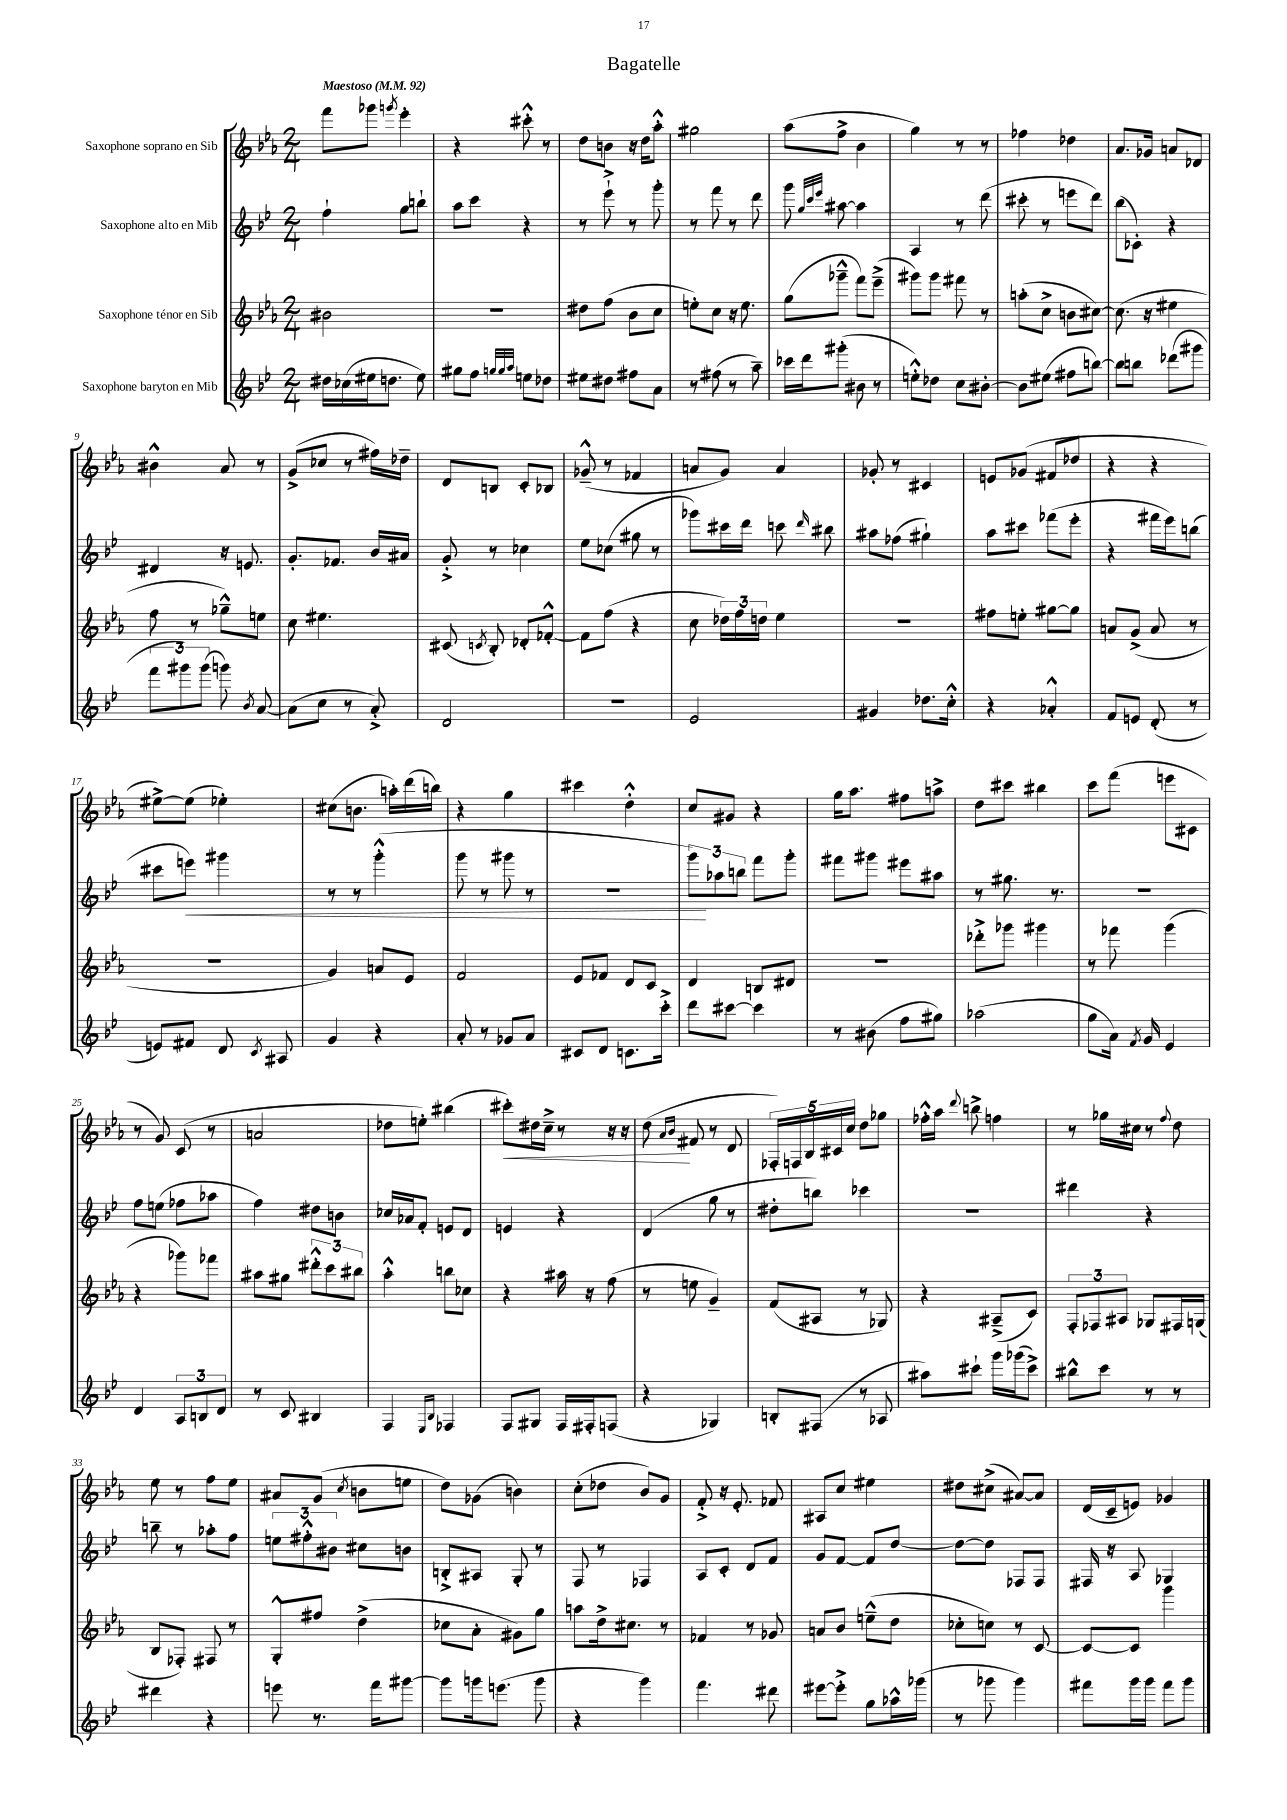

**kern	**kern	**kern	**dynam	**kern	**dynam
*part4	*part3	*part2	*part2	*part1	*part1
*staff4	*staff3	*staff2	*staff2	*staff1	*staff1
*I"Saxophone baryton en Mib	*I"Saxophone ténor en Sib	*I"Saxophone alto en Mib	*	*I"Saxophone soprano en Sib	*
*clefG2	*clefG2	*clefG2	*	*clefG2	*
*k[b-e-]	*k[b-e-a-]	*k[b-e-]	*	*k[b-e-a-]	*
*M2/4	*M2/4	*M2/4	*	*M2/4	*
*MM92	*MM92	*MM92	*	*MM92	*
=1	=1	=1	=1	=1	=1
!	!	!	!	!LO:TX:a:B:t=Maestoso	!
16dd#X\LL	2b#X\	4ff`\	.	8fff\L	.
(16cc-X\	.	.	.	.	.
16ee#X\J	.	.	.	8ggg-X\J	.
8.ddn\J	.	.	.	.	.
.	.	.	.	8qgggn/	.
.	.	8gg\L	.	4eee-'\	.
8ee#\)	.	8bbn`\J	.	.	.
=2	=2	=2	=2	=2	=2
8gg#X\L	2r	8aa\L	.	4r	.
8ff\J	.	8ccc\J	.	.	.
32qqggn/LLL	.	.	.	.	.
32qqgg/	.	.	.	.	.
32qqaa/JJJ	.	.	.	.	.
8een\L	.	4r	.	8ccc#X'^^\	.
8dd-X\J	.	.	.	8r	.
=3	=3	=3	=3	=3	=3
8ee#X\L	8dd#X\L	8r	.	8dd\L	.
8dd#X\J	(8ff\J	8eee-`^\	.	8bn\J	.
8ff#X\L	8b-\L	8r	.	16r	.
.	.	.	.	16dd\KL	.
8a\J	8cc\J	8ggg'\	.	8aa-'^^\J	.
=4	=4	=4	=4	=4	=4
8r	8een'\L)	8r	.	2gg#X\	.
(8ff#X\	8cc\J	8fff\	.	.	.
8r	16r	8r	.	.	.
.	8.ee\	.	.	.	.
8aa~\)	.	8ddd\	.	.	.
=5	=5	=5	=5	=5	=5
16ccc-X\LL	(8gg\L	8ggg\	.	(8aa-\L	.
16ddd\J	.	.	.	.	.
.	.	32qqgg/LLL	.	.	.
.	.	32qqccc/	.	.	.
.	.	32qqeee-/JJJ	.	.	.
(8ggg#X'\J	8ggg-X~^^\J	[8aa#X\	.	8ff^\J	.
8b#X\	8fff\L)	4aa#\]	.	4b-\	.
8r	(8eee-~^\J	.	.	.	.
=6	=6	=6	=6	=6	=6
8een'^^\L)	8ggg#X\L)	4A/	.	4gg\)	.
8dd-X\J	8ggg#\J	.	.	.	.
8cc\L	8fff#X\	8r	.	8r	.
[8b#X'\J	8r	(8ddd\	.	8r	.
=7	=7	=7	=7	=7	=7
8b#\L]	(8aan'\L	8ccc#X'\	.	4ff-X\	.
(8ee#X\J	8cc^\J	8r	.	.	.
8ff#X\L	8bn\L	8eeen\L	.	4dd-X\	.
[8bbn\J)	[8cc#X\J)	8ddd\J)	.	.	.
=8	=8	=8	=8	=8	=8
8bb\L]	(8.cc#\]	(8bb-\L	.	8.a-/L	.
8bbn\J	.	8c-X'\J)	.	.	.
.	16r	.	.	16g-X/Jk	.
(8ddd-X\L	4ee#X\	4r	.	8an/L	.
8ggg#X\J	.	.	.	8d-X/J	.
!!LO:LB:g=z
=9	=9	=9	=9	=9	=9
12fff\L	8ff\	4d#X/	.	4b#X^^\	.
12ggg#X\)	.	.	.	.	.
.	8r	.	.	.	.
(12ggg#\J	.	.	.	.	.
8gggn\)	8gg-X~^^\L)	16r	.	8a-/	.
.	.	8.en/	.	.	.
8qb-/	.	.	.	.	.
[8a/	8een\J	.	.	8r	.
=10	=10	=10	=10	=10	=10
(8a\L]	8cc\	8.g'/L	.	(8g^/L	.
8cc\J	4.ee#X\	.	.	8cc-X/J	.
.	.	8.f-X/J	.	.	.
8r	.	.	.	8r	.
8a'^/)	.	16b-/LL	.	16ff#X\LL)	.
.	.	16a#X/JJ	.	16dd-X~\JJ	.
=11	=11	=11	=11	=11	=11
2d/	(8c#X/	8g'^/	.	8d/L	.
.	8qcn/	.	.	.	.
.	8B-'/)	8r	.	8Bn/J	.
.	8d-X'/L	4cc-X\	.	8c'/L	.
.	[8f-X'^^/J	.	.	8B-X/J	.
=12	=12	=12	=12	=12	=12
2r	8f-\L]	8ee-\L	.	(8g-X~^^/	.
.	(8ff\J	(8cc-X\J	.	8r	.
.	4r	8gg#X\	.	4f-X/	.
.	.	8r	.	.	.
=13	=13	=13	=13	=13	=13
2e-/	8cc\	8ggg-X\L)	.	8an/L	.
.	24dd-X\LL)	16ccc#X\L	.	8g/J)	.
.	24ff\	.	.	.	.
.	.	16ddd\JJ	.	.	.
.	24ddn\JJ	.	.	.	.
.	4ee-\	8cccn\	.	4a/	.
.	.	16qqddd/	.	.	.
.	.	8bb#X\	.	.	.
=14	=14	=14	=14	=14	=14
4g#X/	2r	8aa#X\L	.	8g-X'/	.
.	.	(8ff-X\J	.	8r	.
8.dd-X\L	.	4gg#X`\)	.	4c#X/	.
16cc'^^\Jk	.	.	.	.	.
=15	=15	=15	=15	=15	=15
4r	8ff#X\L	8aa\L	.	8en/L	.
.	8een'\J	8ccc#X\J	.	(8g-X/J	.
4a-X'^^/	[8gg#X\L	(8fff-X\L	.	8f#X/L	.
.	8gg#\J]	8eee-'\J	.	8dd-X/J	.
=16	=16	=16	=16	=16	=16
8f/L	8an/L	4r	.	4r	.
8en/J	(8g^/J	.	.	.	.
(8d'/	8a/	16fff#X\LL	.	4r	.
.	.	16eee-\J)	.	.	.
8r	8r	(8bbn\J	.	.	.
!!LO:LB:g=z
=17	=17	=17	=17	=17	=17
8en/L)	2r	8ccc#X\L	.	[8ee#X^\L)	.
!	!	!	!LO:HP:b	!	!
8f#X/J	.	8eeen\J)	<	(8ee#\J]	.
8d/	.	4ggg#X\	.	4ee-X'\)	.
8qc/	.	.	.	.	.
8A#X/	.	.	.	.	.
=18	=18	=18	=18	=18	=18
4g/	4g/)	8r	.	(8cc#X\L	.
.	.	8r	.	8.bn\J	.
4r	8an/L	(4ggg'^^\	.	.	.
.	.	.	.	16aan'\LL)	.
.	8e-/J	.	.	(16ddd\	.
.	.	.	.	16bbn\JJ)	.
=19	=19	=19	=19	=19	=19
8a'/	2f/	8ggg\	.	4r	.
8r	.	8r	.	.	.
8g-X/L	.	8ggg#X\	.	4gg\	.
8a/J	.	8r	.	.	.
=20	=20	=20	=20	=20	=20
8c#X/L	8e-/L	2r	.	4ccc#X\	.
8d/J	8f-X/J	.	.	.	.
8.cn\L	8d/L	.	.	4dd'^^\	.
.	8c/J	.	.	.	.
16ccc'^\Jk	.	.	.	.	.
=21	=21	=21	=21	=21	=21
8ddd\L	4d/	12ggg\L)	.	8cc/L	.
.	.	12aa-X\	[	.	.
[8ccc#X\J	.	.	.	8g#X/J	.
.	.	12bbn\J	.	.	.
4ccc#\]	8Bn/L	8fff\L	.	4r	.
.	8d#X/J	8ggg'\J	.	.	.
=22	=22	=22	=22	=22	=22
8r	2r	8fff#X\L	.	16gg\KL	.
.	.	.	.	8.aa-\J	.
(8b#X\	.	8ggg#X\J	.	.	.
8ff\L	.	8eee#X\L	.	8ff#X\L	.
8gg#X\J)	.	8aa#X\J	.	8aan^\J	.
=23	=23	=23	=23	=23	=23
(2aa-X\	8ddd-X'^\L	8r	.	8dd\L	.
.	8ggg-X\J	8.gg#X\	.	8ccc#X\J	.
.	4ggg#X\	.	.	4bb#X\	.
.	.	8.r	.	.	.
=24	=24	=24	=24	=24	=24
8gg\L	8r	2r	.	8ccc\L	.
16a\Jk)	8fff-X\	.	.	(8fff\J	.
8qf/	.	.	.	.	.
16g/	.	.	.	.	.
4e-/	(4ggg\	.	.	8eeen\L	.
.	.	.	.	8c#X\J	.
!!LO:LB:g=z
=25	=25	=25	=25	=25	=25
4d/	4r	8ff\L	.	8r	.
.	.	(8een\J	.	8g/)	.
12A/L	8ggg-X\L)	8ff-X\L	.	(8c/	.
12Bn/	.	.	.	.	.
.	8fff-X\J	8aa-X\J	.	8r	.
12d/J	.	.	.	.	.
=26	=26	=26	=26	=26	=26
8r	8aa#X\L	4ff\)	.	2an/	.
8c/	8gg#X\J	.	.	.	.
4B#X/	12ddd#X'^^\L	8dd#X\L	.	.	.
.	12ccc\	.	.	.	.
.	.	8bn\J	.	.	.
.	12bb#X\J	.	.	.	.
=27	=27	=27	=27	=27	=27
4F/	4aa-'^^\	16cc-X/LL	.	8dd-X\L	.
.	.	16a-X/J	.	.	.
.	.	8f'/J	.	8een'\J)	.
16qqE-/LL	.	.	.	.	.
16qqB-/JJ	.	.	.	.	.
4F-X/	8bbn\L	8en/L	.	(4bb#X\	.
.	8cc-X\J	8d/J	.	.	.
=28	=28	=28	=28	=28	=28
!	!	!	!	!	!LO:HP:b
8F/L	4r	4en/	.	8ccc#X'\L)	<
8G#X/J	.	.	.	16dd#X\L	.
.	.	.	.	16cc~^\JJ	.
16F/LL	16aa#X\	4r	.	8r	.
16F#X'/J	16r	.	.	.	.
(8Fn/J	(8ff\	.	.	16r	.
.	.	.	.	16r	.
=29	=29	=29	=29	=29	=29
4r	8r	(4d/	.	(8dd\	.
.	.	.	.	16qqa-/LL	.
.	.	.	.	16qqb-/JJ	.
.	8een\	.	.	8f#X/	[
4G-X/)	4g~/)	8gg\	.	8r	.
.	.	8r	.	8d/	.
=30	=30	=30	=30	=30	=30
8Bn'/L	(8f/L	8dd#X'\L	.	20F-X'/LL)	.
.	.	.	.	20Fn/	.
.	.	.	.	20B-/	.
(8F#X/J	8A#X/J	8bbn\J)	.	.	.
.	.	.	.	20c#X/	.
.	.	.	.	20cc/JJ	.
8r	8r	4ccc-X\	.	8dd\L	.
8A-X/	8G-X/)	.	.	8gg-X\J	.
=31	=31	=31	=31	=31	=31
8aa#X\L)	4r	2r	.	16ff-X'^^\LL	.
.	.	.	.	16aa-\JJ	.
.	.	.	.	8qqddd/	.
8ccc#X`\J	.	.	.	8bbn^\	.
16ggg\LL	(8A#X~^/L	.	.	4ffn\	.
(16ggg-X\J	.	.	.	.	.
8ccc#^\J)	8c/J)	.	.	.	.
=32	=32	=32	=32	=32	=32
8bb#X^^\L	12F'/L	4ddd#X\	.	8r	.
.	12F-X/	.	.	.	.
8ccc\J	.	.	.	16gg-X\LL	.
.	12A#X/J	.	.	.	.
.	.	.	.	16cc#X\JJ	.
8r	8G-X/L	4r	.	8r	.
.	.	.	.	8qqff/	.
8r	16F#X/L	.	.	8dd\	.
.	(16Gn/JJ	.	.	.	.
!!LO:LB:g=z
=33	=33	=33	=33	=33	=33
4ddd#X\	8B-/L	8bbn~\	.	8ee-\	.
.	8F-X'/J)	8r	.	8r	.
4r	8F#X/	8aa-X'\L	.	8ff\L	.
.	8r	8ff\J	.	8ee-\J	.
=34	=34	=34	=34	=34	=34
8eeen\	8G'^^/L	12een\L	.	8a#X/L	.
.	.	12ff#X'^^\	.	.	.
8.r	8ff#X/J	.	.	(8g/J	.
.	.	12b#X\J	.	.	.
.	.	.	.	8qcc/	.
.	(4dd^\	8cc#X\L	.	8bn\L	.
16fff\KL	.	.	.	.	.
[8ggg#X\J	.	8bn\J	.	8een\J	.
=35	=35	=35	=35	=35	=35
8ggg#\L]	8cc-X\L	8Bn'^/L	.	8dd\L)	.
16gggn\k	8a-'\J	8A#X/J	.	(8g-X\J	.
(8.eeen\J	.	.	.	.	.
.	8g#X\L)	8G'/	.	4bn\)	.
8ggg\	8gg\J	8r	.	.	.
=36	=36	=36	=36	=36	=36
4r	8aan\L	8F/	.	(8cc'\L	.
.	16dd^\k	8r	.	8dd-X\J	.
.	8.cc#X\J	.	.	.	.
4ggg\)	.	4F-X/	.	8b-/L)	.
.	8r	.	.	8g/J	.
=37	=37	=37	=37	=37	=37
4.fff\	4f-X/	8A/L	.	8f'^/	.
.	.	8c'/J	.	16r	.
.	.	.	.	8.e-'/	.
.	8r	8d/L	.	.	.
8ddd#X\	8g-X/	8f/J	.	8f-X/	.
=38	=38	=38	=38	=38	=38
[8eee#X\L	8an/L	8g/L	.	8A#X/L	.
8eee#'^\J]	8b-/J	[8f/J	.	8cc/J	.
8gg\L	(8een~^^\L	8f/L]	.	4ee#X\	.
16aa-X^^\L	8dd\J	[8dd/J	.	.	.
(16ggg-X\JJ	.	.	.	.	.
=39	=39	=39	=39	=39	=39
8r	8cc-X'\L	8dd\L_	.	8dd#X\L	.
8ggg-X\	8ccn\J)	8dd\J]	.	(8cc#X^\J	.
4ggg-\)	8r	8F-X/L	.	[8a#X/L)	.
.	[8c/	8F-/J	.	8a#/J]	.
=40	=40	=40	=40	=40	=40
8fff#X\L	8c/L_	16F#X/	.	(16d/LL	.
.	.	16r	.	16c~/J	.
16ggg\L	8c/J]	8A/	.	8en/J)	.
16ggg\JJ	.	.	.	.	.
8fff#\L	4ggg\	4G-X/	.	4g-X/	.
8ggg\J	.	.	.	.	.
==	==	==	==	==	==
*-	*-	*-	*-	*-	*-
